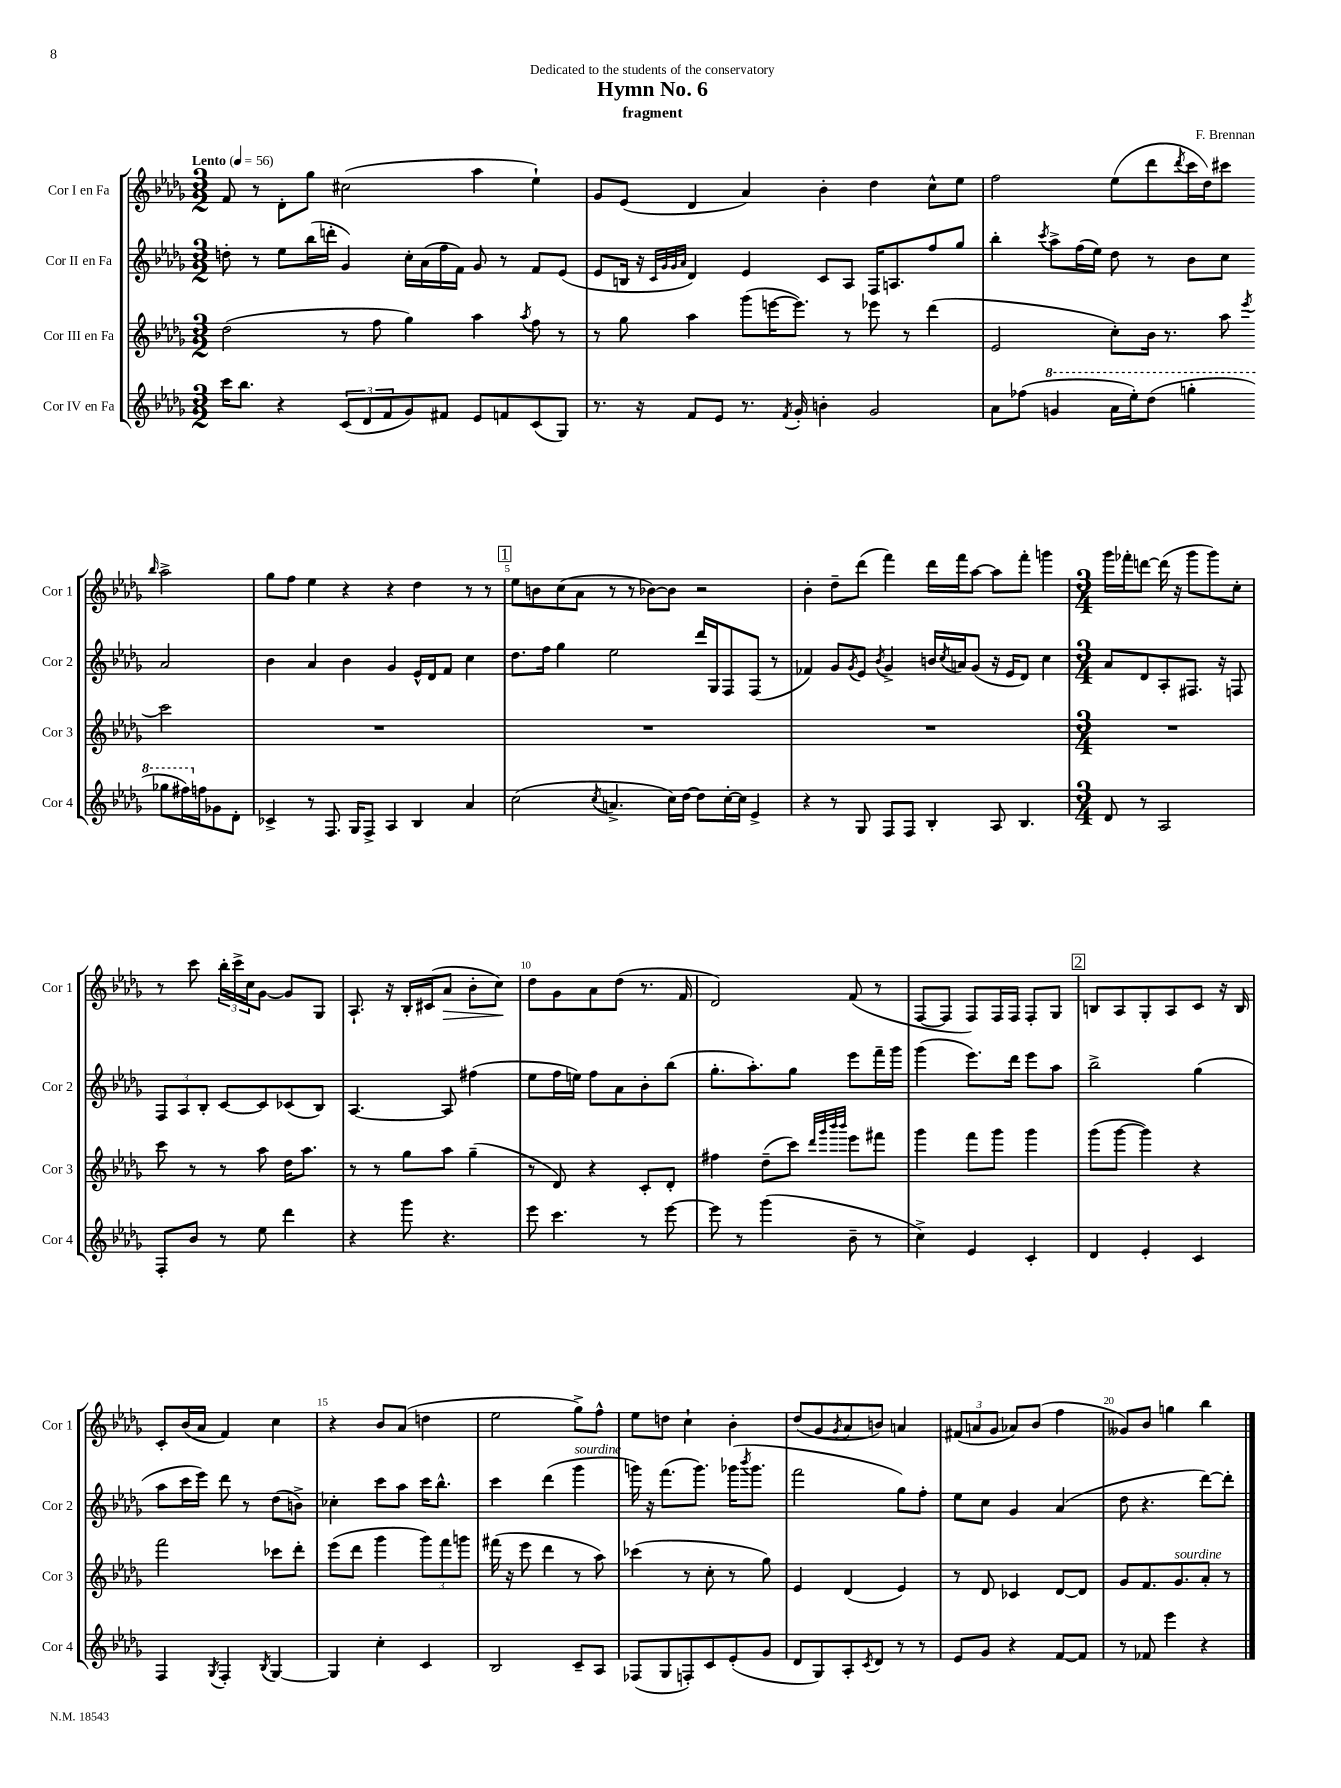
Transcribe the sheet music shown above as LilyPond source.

\header { title = "Hymn No. 6" composer = "F. Brennan" subtitle = "fragment" dedication = "Dedicated to the students of the conservatory" }
<<
\new StaffGroup <<
\new Staff = "s0" \with { instrumentName = "Cor I en Fa" shortInstrumentName = "Cor 1" } {
    \clef treble \key des \major \numericTimeSignature \time 3/2 \tempo "Lento" 4 = 56
    f'8 r8 des'8-. ges''8 cis''2( aes''4 ees''4-!) |
    ges'8 ees'8( des'4 aes'4) bes'4-. des''4 c''8-^ ees''8 |
    f''2 ees''8( des'''8 \acciaccatura { des'''8 } c'''16 des''16) cis'''8 \grace { bes''16 } aes''2-> |
    ges''8 f''8 ees''4 r4 r4 des''4 r8 r8 |
    \mark \markup { \box "1" } ees''8 b'8 c''8( aes'8 r8 r8 bes'8~) bes'8 r2 |
    bes'4-. des''8-- des'''8( f'''4) des'''16 f'''16 aes''8~ aes''8 f'''8-. g'''4 |
    \numericTimeSignature \time 3/4 ges'''16 fes'''16-. d'''8~ d'''16( r16 ges'''8 ges'''8) c''8-. |
    r8 c'''8 \tuplet 3/2 { bes''16-. c'''16-> c''16 } ges'8~ ges'8 ges8 |
    aes8.-! r16 bes16-. cis'16( aes'8\> bes'8-. c''8\!) |
    des''8 ges'8 aes'8 des''8( r8. f'16 |
    des'2) f'8( r8 |
    f8~ f8 f8) f16 f16 f8-. ges8 |
    \mark \markup { \box "2" } b8 aes8 ges8-. aes8 c'8 r16 b16 |
    c'8-. bes'16( aes'16 f'4) c''4 |
    r4 bes'8 aes'8( d''4 |
    ees''2 ges''8->) f''8-^ |
    ees''8 d''8 c''4-! bes'4-. |
    des''8( ges'8 \acciaccatura { ges'8 } aes'8 b'8) a'4 |
    \tuplet 3/2 { fis'8( a'8 ges'8 } aes'8) bes'8( f''4 |
    geses'8) bes'8 g''4 bes''4 \bar "|." |
}
\new Staff = "s1" \with { instrumentName = "Cor II en Fa" shortInstrumentName = "Cor 2" } {
    \clef treble \key des \major \numericTimeSignature \time 3/2
    d''8-. r8 ees''8 bes''16( d'''16-. ges'4) c''16-. aes'16( f''16 f'16) ges'8 r8 f'8 ees'8( |
    ees'8 b16 r16 \grace { c'32 ges'32 ges'32 aes'32 } des'4) ees'4 c'8 aes8 f16 a8. f''8 ges''8 |
    bes''4-. \acciaccatura { c'''8 } aes''8-> f''16( ees''16) des''8 r8 bes'8 c''8 aes'2 |
    bes'4 aes'4 bes'4 ges'4 ees'16-^ des'16 f'8 c''4 |
    \mark \markup { \box "1" } des''8. f''16 ges''4 ees''2 des'''16 ges16 f8 f8( r8 |
    fes'4) ges'8 \acciaccatura { ges'8 } ees'8 \acciaccatura { bes'8 } ges'4-> b'16 \acciaccatura { c''8 } a'16 ges'8( r16 ees'16 des'8) c''4 |
    \numericTimeSignature \time 3/4 aes'8 des'8 aes8-. fis8. r16 f8 |
    \tuplet 3/2 { f8 aes8 bes8-. } c'8~ c'8 ces'8( bes8) |
    aes4.~ aes8 fis''4( |
    ees''8 f''16 e''16) f''8 aes'8 bes'8-. bes''8( |
    ges''8.-. aes''8.-.) ges''8 ees'''8 f'''16-- ges'''16 |
    ges'''4( ees'''8.) des'''16 ees'''8 aes''8 |
    \mark \markup { \box "2" } bes''2-> ges''4( |
    aes''8 c'''16 ees'''16) des'''8 r8 des''8( b'8->) |
    ces''4-. c'''8 aes''8 c'''16 bes''8.-^ |
    c'''4 des'''4( ges'''4^\markup { \italic "sourdine" } |
    g'''16) r16 f'''8.( g'''8.) ges'''16( \acciaccatura { bes'''8 } ges'''8. |
    f'''2 ges''8) f''8-. |
    ees''8 c''8 ges'4 aes'4( |
    des''8 r4. des'''8~) des'''8-. \bar "|." |
}
\new Staff = "s2" \with { instrumentName = "Cor III en Fa" shortInstrumentName = "Cor 3" } {
    \clef treble \key des \major \numericTimeSignature \time 3/2
    des''2( r8 f''8 ges''4) aes''4 \acciaccatura { aes''8 } f''8 r8 |
    r8 ges''8 aes''4 ges'''8( e'''16~ e'''8.) r8 ees'''8 r8 des'''4( |
    ees'2 c''8-.) bes'16 r8. aes''8 \acciaccatura { ees'''8 } c'''2 |
    R1. |
    \mark \markup { \box "1" } R1. |
    R1. |
    \numericTimeSignature \time 3/4 R2. |
    c'''8 r8 r8 aes''8 des''16 aes''8. |
    r8 r8 ges''8 aes''8 ges''4--( |
    r8 des'8) r4 c'8-. des'8-. |
    fis''4 des''8--( c'''8) \grace { des'''32 ges'''32 bes'''32 bes'''32 } ees'''8 fis'''8 |
    ges'''4 f'''8 ges'''8 ges'''4 |
    \mark \markup { \box "2" } ges'''8( ges'''8~ ges'''4) r4 |
    f'''2 ces'''8 des'''8-. |
    ees'''8( des'''8 ges'''4 \tuplet 3/2 { ges'''8) f'''8 g'''8 } |
    fis'''16( r16 ees'''8 des'''4 r8 aes''8) |
    ces'''4( r8 c''8-. r8 ges''8) |
    ees'4 des'4( ees'4) |
    r8 des'8 ces'4 des'8~ des'8 |
    ges'8 f'8. ges'8.^\markup { \italic "sourdine" } aes'8-. r8 \bar "|." |
}
\new Staff = "s3" \with { instrumentName = "Cor IV en Fa" shortInstrumentName = "Cor 4" } {
    \clef treble \key des \major \numericTimeSignature \time 3/2
    c'''16 bes''8. r4 \tuplet 3/2 { c'8( des'8 f'8 } ges'8) fis'8 ees'8 f'8 c'8( ges8) |
    r8. r16 f'8 ees'8 r8. \acciaccatura { f'8 } ges'16-. b'4-. ges'2 |
    aes'8 fes''8( \ottava #1 g''4 aes''16 ees'''16-.) des'''8( g'''4-. ges'''8 fis'''16) \ottava #0 f''16 ges'!8 des'8-. |
    ces'4-> r8 f8. ges16 f8-> aes4 bes4 aes'4 |
    \mark \markup { \box "1" } c''2( \acciaccatura { c''8 } a'4.-> c''16) des''16~ des''8 c''16~-. c''16 ees'4-> |
    r4 r8 ges8 f8 f8 bes4-. aes8 bes4. |
    \numericTimeSignature \time 3/4 des'8 r8 aes2 |
    f8-. bes'8 r8 ees''8 des'''4 |
    r4 ges'''8 r4. |
    ees'''8 c'''4. r8 ees'''8~ |
    ees'''8 r8 ges'''4( bes'8-- r8 |
    c''4->) ees'4 c'4-. |
    \mark \markup { \box "2" } des'4 ees'4-. c'4 |
    f4 \acciaccatura { ges8 } f4-. \acciaccatura { bes8 } ges4~ |
    ges4 c''4-. c'4 |
    bes2 c'8-- aes8 |
    fes8( ges8 f8-.) c'8 ees'8-.( ges'8 |
    des'8 ges8) aes8-. \acciaccatura { c'8 } des'8 r8 r8 |
    ees'8 ges'8 r4 f'8~ f'8 |
    r8 fes'8 ees'''4 r4 \bar "|." |
}
>>
>>
\layout { \context { \Score \override BarNumber.break-visibility = ##(#f #t #t) barNumberVisibility = #(every-nth-bar-number-visible 5) } }
